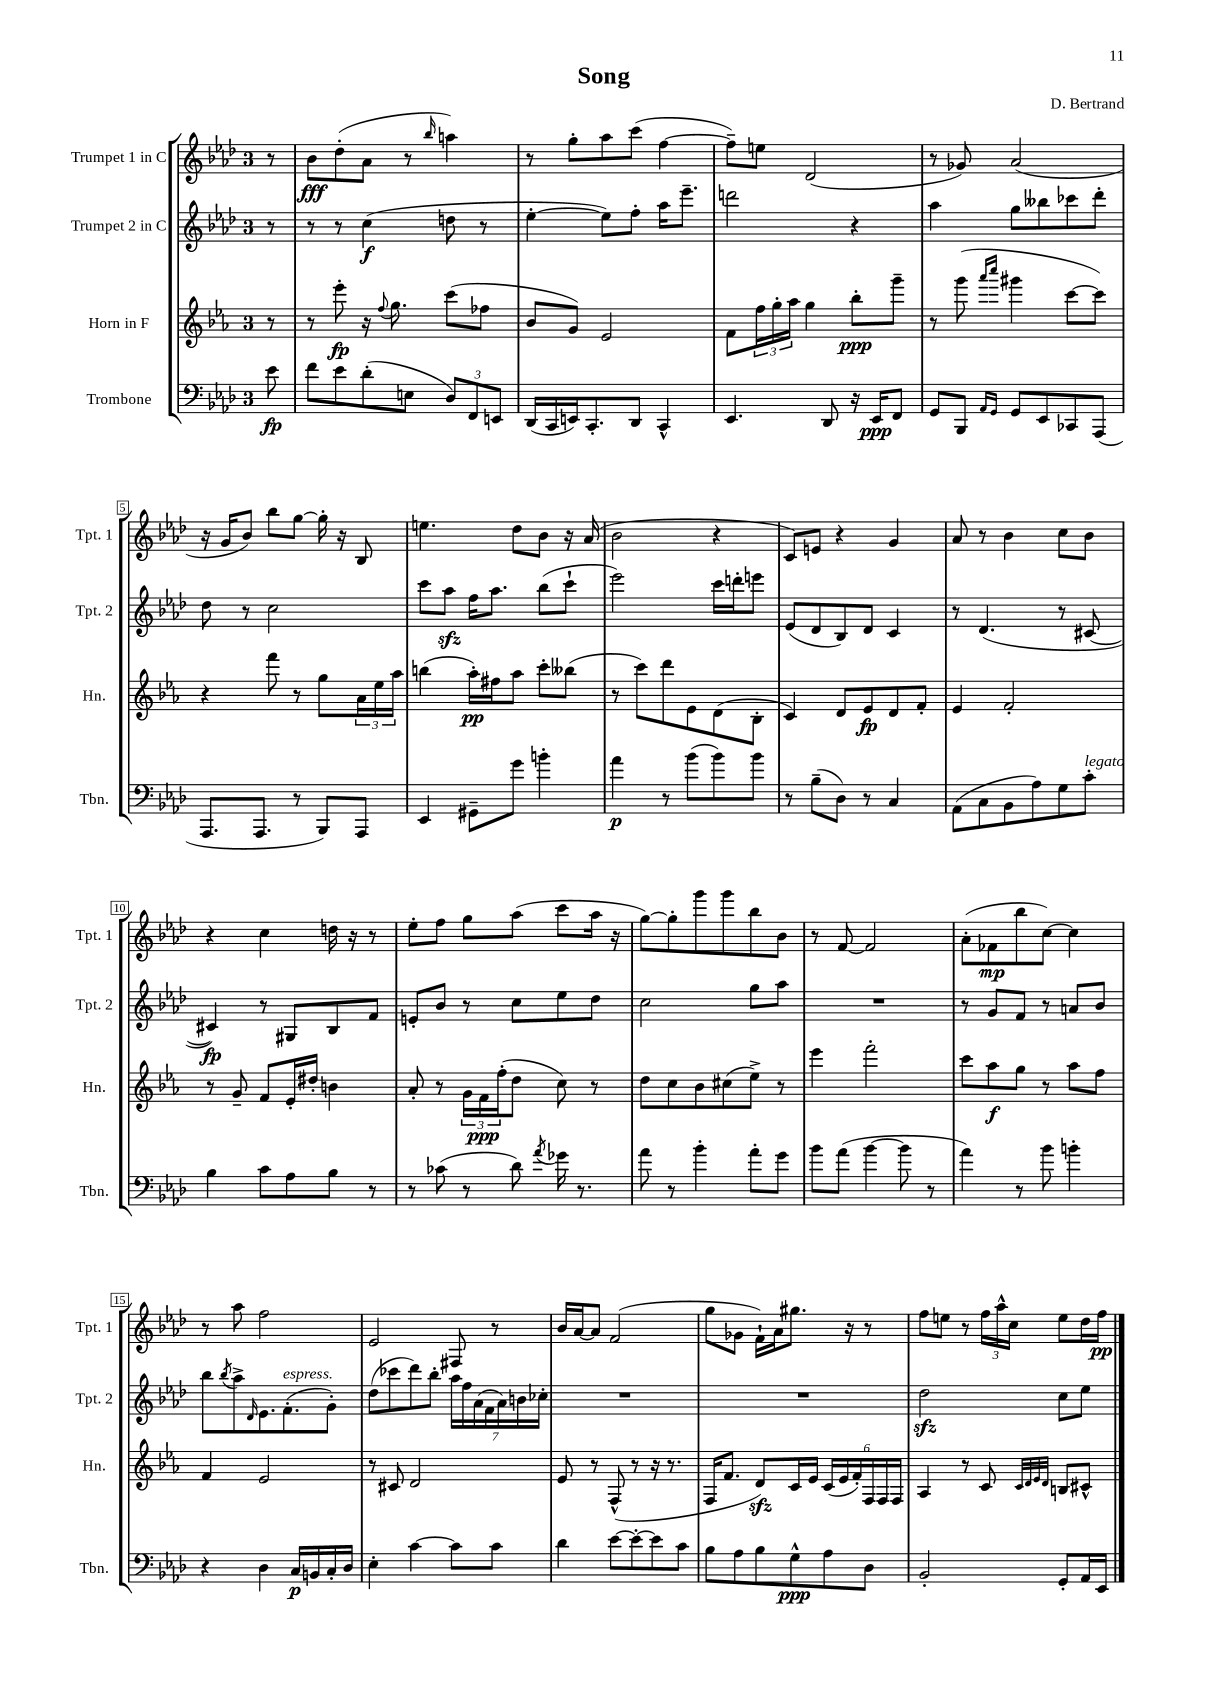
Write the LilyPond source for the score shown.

\header { title = "Song" composer = "D. Bertrand" }
<<
\new StaffGroup <<
\new Staff = "s0" \with { instrumentName = "Trumpet 1 in C" shortInstrumentName = "Tpt. 1" } {
    \clef treble \key aes \major \once \override Staff.TimeSignature.style = #'single-digit \time 3/4 \partial 8
    r8 |
    bes'8\fff des''8-.( aes'8 r8 \grace { bes''16 } a''4) |
    r8 g''8-. aes''8 c'''8( f''4~ |
    f''8--) e''8 des'2( |
    r8 ges'8) aes'2( |
    r16 g'16 bes'8) bes''8 g''8~ g''16-. r16 bes8 |
    e''4. des''8 bes'8 r16 aes'16( |
    bes'2 r4 |
    c'8) e'8 r4 g'4 |
    aes'8 r8 bes'4 c''8 bes'8 |
    r4 c''4 d''16 r16 r8 |
    ees''8-. f''8 g''8 aes''8( c'''8 aes''16 r16 |
    g''8~) g''8-. g'''8 g'''8 bes''8 bes'8 |
    r8 f'8~ f'2 |
    aes'8-.( fes'8\mp bes''8 c''8~) c''4 |
    r8 aes''8 f''2 |
    ees'2 fis8 r8 |
    bes'16 aes'16~ aes'8 f'2( |
    g''8 ges'8 f'16-!) aes'16 gis''8. r16 r8 |
    f''8 e''8 r8 \tuplet 3/2 { f''16 aes''16-^ c''16 } e''8 des''16 f''16\pp \bar "|." |
}
\new Staff = "s1" \with { instrumentName = "Trumpet 2 in C" shortInstrumentName = "Tpt. 2" } {
    \clef treble \key aes \major \once \override Staff.TimeSignature.style = #'single-digit \time 3/4 \partial 8
    r8 |
    r8 r8 c''4\f( d''8 r8 |
    ees''4~-. ees''8) f''8-. aes''16 ees'''8.-- |
    d'''2 r4 |
    aes''4 g''8 beses''8 ces'''8 des'''8-. |
    des''8 r8 c''2 |
    c'''8 aes''8\sfz f''16 aes''8. bes''8( c'''8-! |
    ees'''2) c'''16 d'''16-. e'''8 |
    ees'8( des'8 bes8) des'8 c'4 |
    r8 des'4.( r8 cis'8~ |
    cis'4\fp) r8 gis8 bes8 f'8 |
    e'8-. bes'8 r8 c''8 ees''8 des''8 |
    c''2 g''8 aes''8 |
    R2. |
    r8 g'8 f'8 r8 a'8 bes'8 |
    bes''8 \acciaccatura { bes''8 } aes''8-> \grace { des'16 } ees'8. f'8.-.^\markup { \italic "espress." }( g'8-.) |
    des''8( ces'''8 des'''8) bes''8-. \tuplet 7/4 { aes''16 f''16 aes'16( f'16 aes'16) b'16 ces''16-. } |
    R2. |
    R2. |
    des''2\sfz c''8 ees''8 \bar "|." |
}
\new Staff = "s2" \with { instrumentName = "Horn in F" shortInstrumentName = "Hn." } {
    \clef treble \key ees \major \once \override Staff.TimeSignature.style = #'single-digit \time 3/4 \partial 8
    r8 |
    r8 ees'''8-.\fp r16 \appoggiatura { f''8 } g''8. c'''8( fes''8 |
    bes'8 g'8) ees'2 |
    f'8 \tuplet 3/2 { f''16 g''16-. aes''16 } g''4 bes''8-.\ppp g'''8-- |
    r8 g'''8( \grace { aes'''16 c''''16 } gis'''4 c'''8~ c'''8) |
    r4 f'''8 r8 g''8 \tuplet 3/2 { aes'16 ees''16 aes''16 } |
    b''4( aes''16-.\pp) fis''16 aes''8 c'''8-. beses''8( |
    r8 c'''8) d'''8 ees'8 d'8( bes8-. |
    c'4) d'8 ees'8\fp d'8 f'8-. |
    ees'4 f'2-. |
    r8 g'8-- f'8 ees'16-. dis''16-. b'4 |
    aes'8-. r8 \tuplet 3/2 { g'16 f'16\ppp f''16-.( } d''8 c''8) r8 |
    d''8 c''8 bes'8 cis''8( ees''8->) r8 |
    ees'''4 f'''2-. |
    c'''8 aes''8\f g''8 r8 aes''8 f''8 |
    f'4 ees'2 |
    r8 cis'8 d'2 |
    ees'8 r8 f8-^( r8 r16 r8. |
    f16 f'8. d'8\sfz) c'16 ees'16 \tuplet 6/4 { c'16( ees'16 f'16-.) f16 f16 f16 } |
    aes4 r8 c'8 \grace { c'32 d'32 ees'32 d'32 } b8 cis'8-^ \bar "|." |
}
\new Staff = "s3" \with { instrumentName = "Trombone" shortInstrumentName = "Tbn." } {
    \clef bass \key aes \major \once \override Staff.TimeSignature.style = #'single-digit \time 3/4 \partial 8
    ees'8\fp |
    f'8 ees'8 des'8-.( e8 \tuplet 3/2 { des8) f,8 e,8 } |
    des,16( c,16 e,16) c,8.-. des,8 c,4-^ |
    ees,4. des,8 r16 ees,16\ppp f,8 |
    g,8 bes,,8 \grace { aes,16 g,16 } g,8 ees,8 ces,8 aes,,8( |
    aes,,8. aes,,8. r8 bes,,8) aes,,8 |
    ees,4 gis,8-- g'8 b'4-. |
    aes'4\p r8 bes'8( bes'8) bes'8 |
    r8 bes8--( des8) r8 c4 |
    aes,8( c8 bes,8 aes8) g8 c'8-.^\markup { \italic "legato" } |
    bes4 c'8 aes8 bes8 r8 |
    r8 ces'8( r8 des'8) \acciaccatura { aes'8 } ges'16 r8. |
    aes'8 r8 bes'4-. aes'8-. g'8 |
    bes'8 aes'8( bes'4~ bes'8 r8 |
    aes'4) r8 bes'8 b'4-. |
    r4 des4 c16\p b,16 c16-. des16 |
    ees4-. c'4~ c'8 c'8 |
    des'4 ees'8~ ees'8~-. ees'8 c'8 |
    bes8 aes8 bes8 g8-^\ppp aes8 des8 |
    bes,2-. g,8-. aes,16 ees,16 \bar "|." |
}
>>
>>
\layout { \context { \Score \override BarNumber.stencil = #(make-stencil-boxer 0.1 0.3 ly:text-interface::print) } }
